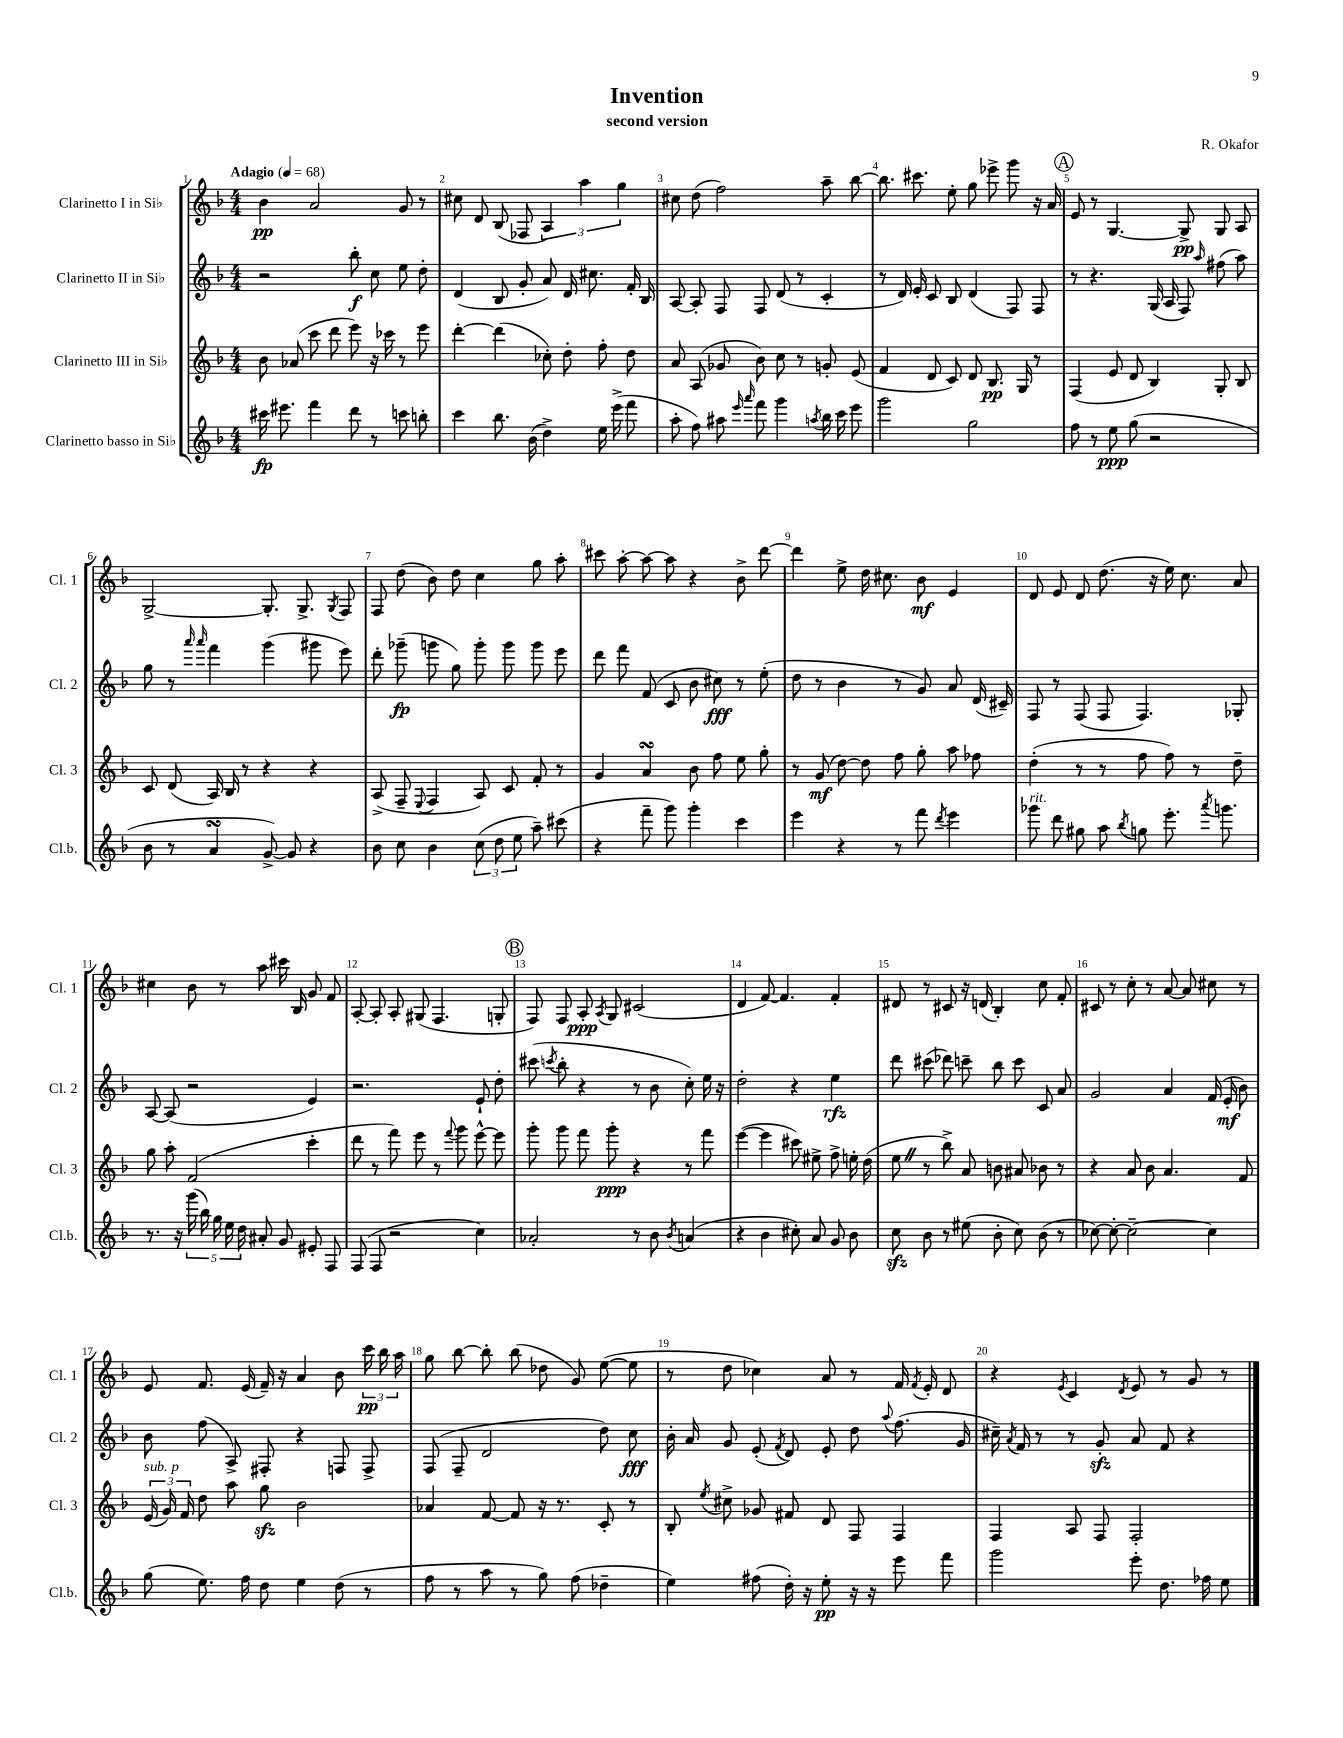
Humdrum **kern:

**kern	**dynam	**kern	**dynam	**kern	**dynam	**kern	**dynam
*part4	*part4	*part3	*part3	*part2	*part2	*part1	*part1
*staff4	*staff4	*staff3	*staff3	*staff2	*staff2	*staff1	*staff1
*I"Clarinetto basso in Si♭	*	*I"Clarinetto III in Si♭	*	*I"Clarinetto II in Si♭	*	*I"Clarinetto I in Si♭	*
*I'Cl.b.	*	*I'Cl. 3	*	*I'Cl. 2	*	*I'Cl. 1	*
*clefG2	*	*clefG2	*	*clefG2	*	*clefG2	*
*k[b-]	*	*k[b-]	*	*k[b-]	*	*k[b-]	*
*M4/4	*	*M4/4	*	*M4/4	*	*M4/4	*
*MM68	*	*MM68	*	*MM68	*	*MM68	*
=1	=1	=1	=1	=1	=1	=1	=1
!	!	!	!	!	!	!LO:TX:a:B:t=Adagio	!
16ccc#X\	fp	8b-\	.	2r	.	4b-\	pp
8.eee#X\	.	.	.	.	.	.	.
.	.	(8a-X/	.	.	.	.	.
4fff\	.	8ccc\	.	.	.	2a/	.
.	.	8ddd\	.	.	.	.	.
8ddd\	.	8eee\)	.	8bb-'\	f	.	.
8r	.	16r	.	8cc\	.	.	.
.	.	16ccc-X\	.	.	.	.	.
8cccn\	.	8r	.	8ee\	.	8g/	.
8bbn'\	.	8eee\	.	8dd'\	.	8r	.
=2	=2	=2	=2	=2	=2	=2	=2
4ccc\	.	[4ddd'\	.	(4d/	.	8cc#X\	.
.	.	.	.	.	.	8d/	.
8.bb-\	.	(4ddd\]	.	8B-/	.	(8B-/	.
.	.	.	.	8g'/	.	8F-X/	.
(16b-\	.	.	.	.	.	.	.
4dd^\)	.	8cc-X'\)	.	8a/)	.	6A/)	.
.	.	8dd'\	.	16d/	.	.	.
.	.	.	.	.	.	6aa\	.
.	.	.	.	8.cc#X\	.	.	.
16ee\	.	8ff'\	.	.	.	.	.
(16eee^\	.	.	.	.	.	.	.
.	.	.	.	.	.	6gg\	.
8fff\	.	8dd\	.	16f'/	.	.	.
.	.	.	.	16B-/	.	.	.
=3	=3	=3	=3	=3	=3	=3	=3
8aa'\	.	8a/	.	[8A/	.	8cc#X\	.
8ff\)	.	(8A/	.	8A'/]	.	(8dd\	.
8aa#X\	.	8g-X/	.	8F/	.	2ff\)	.
16qqeee/	.	.	.	.	.	.	.
16qqaaa/	.	.	.	.	.	.	.
8fff\	.	8b-\)	.	8F/	.	.	.
4ggg\	.	8cc\	.	(8d/	.	.	.
.	.	8r	.	8r	.	.	.
8qaan/	.	.	.	.	.	.	.
16bb-\	.	8gn'/	.	4c'/	.	8aa~\	.
16ccc\	.	.	.	.	.	.	.
8eee\	.	(8e/	.	.	.	[8bb-\	.
=4	=4	=4	=4	=4	=4	=4	=4
2ggg\	.	4f/	.	8r	.	8.bb-\]	.
.	.	.	.	16d/)	.	.	.
.	.	.	.	16e'/	.	8.ccc#X\	.
.	.	8d/	.	8c/	.	.	.
.	.	8c/)	.	8B-/	.	8ee'\	.
2gg\	.	8d/	.	(4d/	.	8gg\	.
.	.	8.B-/	pp	.	.	8eee-X^\	.
.	.	.	.	8F/)	.	8ggg\	.
.	.	16G/	.	.	.	.	.
.	.	8r	.	8F/	.	16r	.
.	.	.	.	.	.	16a/	.
!!LO:REH:place=s1:t=A
=5	=5	=5	=5	=5	=5	=5	=5
8ff\	.	(4F/	.	8r	.	8e/	.
8r	.	.	.	4.r	.	8r	.
8ee\	ppp	8e/	.	.	.	[4.G/	.
(8gg\	.	8d/	.	.	.	.	.
2r	.	4B-/)	.	(16G/	.	.	.
.	.	.	.	16A/	.	.	.
.	.	.	.	8F/)	.	8G^/]	pp
.	.	.	.	16qqaa/	.	.	.
.	.	8G'/	.	(8ff#X\	.	8G/	.
.	.	8B-/	.	8aa\)	.	8A/	.
!!LO:LB:g=z
=6	=6	=6	=6	=6	=6	=6	=6
8b-\	.	8c/	.	8gg\	.	[2G^/	.
8r	.	(8d/	.	8r	.	.	.
.	.	.	.	16qqaaa/	.	.	.
.	.	.	.	16qqaaa/	.	.	.
4asSsS/	.	16A/)	.	4fff\	.	.	.
.	.	16B-/	.	.	.	.	.
.	.	8r	.	.	.	.	.
[8g^/)	.	4r	.	(4ggg\	.	8.G'/]	.
8g/]	.	.	.	.	.	.	.
.	.	.	.	.	.	8.G^/	.
4r	.	4r	.	8ggg#X\	.	.	.
.	.	.	.	.	.	8qG/	.
.	.	.	.	8eee\)	.	8F/	.
=7	=7	=7	=7	=7	=7	=7	=7
8b-\	.	(8A^/	.	8ddd'\	.	8F/	.
8cc\	.	8F~/	.	(8ggg-X~\	fp	(8dd\	.
.	.	8qqE/	.	.	.	.	.
4b-\	.	4F/	.	8gggn\	.	8b-\)	.
.	.	.	.	8gg\)	.	8dd\	.
(12cc\	.	8A/)	.	8ggg'\	.	4cc\	.
12dd\	.	.	.	.	.	.	.
.	.	8c/	.	8ggg\	.	.	.
12ee\	.	.	.	.	.	.	.
8aa~\)	.	8f'/	.	8ggg\	.	8gg\	.
(8ccc#X\	.	8r	.	8eee\	.	8aa'\	.
=8	=8	=8	=8	=8	=8	=8	=8
4r	.	4g/	.	8ddd\	.	8ccc#X\	.
.	.	.	.	8fff\	.	[8aa'\	.
8fff~\	.	4asSsS/	.	(8f/	.	8aa\_	.
8ggg\)	.	.	.	8c/	.	8aa\]	.
4ggg'\	.	8b-\	.	8b-\	.	4r	.
.	.	8ff\	.	8cc#X\)	fff	.	.
4ccc\	.	8ee\	.	8r	.	8b-^\	.
.	.	8gg'\	.	(8ee'\	.	[8ddd\	.
=9	=9	=9	=9	=9	=9	=9	=9
4eee\	.	8r	.	8dd\	.	4ddd\]	.
.	.	(8g/	mf	8r	.	.	.
4r	.	[8dd\)	.	4b-\	.	8ee^\	.
.	.	8dd\]	.	.	.	16dd\	.
.	.	.	.	.	.	8.cc#X\	.
8r	.	8ff\	.	8r	.	.	.
8fff\	.	8gg'\	.	8g/)	.	8b-\	mf
8qddd/	.	.	.	.	.	.	.
4eee\	.	8aa\	.	8a/	.	4e/	.
.	.	8ff-X\	.	(16d/	.	.	.
.	.	.	.	16c#X~/)	.	.	.
=10	=10	=10	=10	=10	=10	=10	=10
!LO:TX:a:i:t=rit.	!	!	!	!	!	!	!
8ggg-X\	.	(4dd'\	.	8F/	.	8d/	.
8ddd\	.	.	.	8r	.	8e/	.
8gg#X\	.	8r	.	(8F/	.	8d/	.
8aa\	.	8r	.	8F/	.	(8.dd\	.
8qbb-/	.	.	.	.	.	.	.
8ggn\	.	8ff\	.	4.F/)	.	.	.
.	.	.	.	.	.	16r	.
8.eee'\	.	8ff\)	.	.	.	16ee\)	.
.	.	.	.	.	.	8.cc\	.
.	.	8r	.	.	.	.	.
8qaaa/	.	.	.	.	.	.	.
8.gggn\	.	.	.	.	.	.	.
.	.	8dd~\	.	8G-X'/	.	8a/	.
!!LO:LB:g=z
=11	=11	=11	=11	=11	=11	=11	=11
8.r	.	8gg\	.	[8A/	.	4cc#X\	.
.	.	8aa'\	.	(8A/]	.	.	.
16r	.	.	.	.	.	.	.
(20ggg\	.	(2f/	.	2r	.	8b-\	.
20bb-\)	.	.	.	.	.	.	.
20gg\	.	.	.	.	.	.	.
.	.	.	.	.	.	8r	.
20ee\	.	.	.	.	.	.	.
20dd\	.	.	.	.	.	.	.
8a#X'/	.	.	.	.	.	8aa\	.
8g/	.	.	.	.	.	16ccc#X\	.
.	.	.	.	.	.	16B-/	.
8e#X'/	.	4ccc'\	.	4e/)	.	8g/	.
8F/	.	.	.	.	.	8f/	.
=12	=12	=12	=12	=12	=12	=12	=12
(8F/	.	8ddd\	.	2.r	.	[8A'/	.
8F/	.	8r	.	.	.	8A'/]	.
2r	.	8fff\)	.	.	.	8A'/	.
.	.	8eee\	.	.	.	(8G#X/	.
.	.	8r	.	.	.	4.F/	.
.	.	8qqfff/	.	.	.	.	.
.	.	8ggg\	.	.	.	.	.
4cc\)	.	[8eee^^\	.	8e`/	.	.	.
.	.	8eee\]	.	8dd'\	.	8Gn'/	.
!!LO:REH:place=s1:t=B
=13	=13	=13	=13	=13	=13	=13	=13
2a-X'/	.	8ggg'\	.	(8ccc#X\	.	8F/)	.
.	.	.	.	8qcccn/	.	.	.
.	.	8ggg\	.	8bb-'\	.	8F/	.
.	.	8fff\	.	4r	.	8A'/	ppp
.	.	.	.	.	.	8qA/	.
.	.	8ggg'\	ppp	.	.	8G/	.
8r	.	4r	.	8r	.	(2c#X/	.
8b-\	.	.	.	8b-\	.	.	.
8qb-/	.	.	.	.	.	.	.
(4an/	.	8r	.	8cc'\)	.	.	.
.	.	8fff\	.	16ee\	.	.	.
.	.	.	.	16r	.	.	.
=14	=14	=14	=14	=14	=14	=14	=14
4r	.	([4eee\	.	2dd'\	.	4d/	.
4b-\	.	4eee\]	.	.	.	[8f/)	.
.	.	.	.	.	.	4.f/]	.
8cc#X'\)	.	8ccc#X\)	.	4r	.	.	.
8a/	.	8ee#X^\	.	.	.	.	.
8g/	.	8ff^\	.	4ee\	rfz	4f'/	.
8b-\	.	16een'\	.	.	.	.	.
.	.	(16dd\	.	.	.	.	.
=15	=15	=15	=15	=15	=15	=15	=15
8cczz\	.	8eeZ\	.	8ddd\	.	8d#X/	.
8b-\	.	8r	.	(8ccc#X\	.	8r	.
8r	.	8bb-^\)	.	8ddd-X\)	.	8c#X/	.
(8ee#X\	.	8a/	.	8cccn~\	.	16r	.
.	.	.	.	.	.	(16dn/	.
8b-'\	.	8bn\	.	8bb-\	.	4B-'/)	.
8cc\)	.	8a#X/	.	8ccc\	.	.	.
(8b-\	.	8b-X\	.	8c/	.	8cc\	.
8r	.	8r	.	8a/	.	8f'/	.
=16	=16	=16	=16	=16	=16	=16	=16
[8cc-X\)	.	4r	.	2g/	.	8c#X/	.
8cc-'\_	.	.	.	.	.	8r	.
2cc-~\_	.	8a/	.	.	.	8cc'\	.
.	.	8b-\	.	.	.	8r	.
.	.	4.a/	.	4a/	.	[8a/	.
.	.	.	.	.	.	8a/]	.
4cc-\]	.	.	.	(16f/	.	8cc#X\	.
.	.	.	.	16e'/	mf	.	.
.	.	8f/	.	8b-\)	.	8r	.
!!LO:LB:g=z
=17	=17	=17	=17	=17	=17	=17	=17
!	!	!LO:TX:a:i:t=sub. p	!	!	!	!	!
(8gg\	.	(24e/	.	8b-\	.	8e/	.
.	.	24g/)	.	.	.	.	.
.	.	24f/	.	.	.	.	.
8.ee\)	.	8dd\	.	(8ff\	.	8.f/	.
.	.	8aa\	.	8A^/)	.	.	.
16ff\	.	.	.	.	.	(16e/	.
8dd\	.	8ggzz\	.	8F#X'/	.	16f~/)	.
.	.	.	.	.	.	16r	.
4ee\	.	2b-\	.	4r	.	4a/	.
(8dd\	.	.	.	8Fn/	.	8b-\	.
8r	.	.	.	8F^/	.	24ccc\	pp
.	.	.	.	.	.	24bb-\	.
.	.	.	.	.	.	24aa\	.
=18	=18	=18	=18	=18	=18	=18	=18
8ff\	.	4a-X/	.	(8F/	.	8gg\	.
8r	.	.	.	8F~/	.	[8bb-\	.
8aa\	.	[8f/	.	2d/	.	8bb-'\]	.
8r	.	8f/]	.	.	.	(8bb-\	.
8gg\)	.	16r	.	.	.	8dd-X\	.
.	.	8.r	.	.	.	.	.
(8ff\	.	.	.	.	.	8g/)	.
4dd-X~\	.	8c'/	.	8dd\)	.	([8ee\	.
.	.	8r	.	8cc\	fff	8ee\]	.
=19	=19	=19	=19	=19	=19	=19	=19
4ee\)	.	8B-'/	.	16b-'\	.	8r	.
.	.	.	.	16a/	.	.	.
.	.	8qee/	.	.	.	.	.
.	.	8cc#X^\	.	8g/	.	8dd\	.
(8ff#X\	.	8g-X/	.	(8e'/	.	4cc-X\)	.
.	.	.	.	8qf/	.	.	.
16dd'\)	.	8f#X/	.	8d/)	.	.	.
16r	.	.	.	.	.	.	.
8ee'\	pp	8d/	.	8e'/	.	8a/	.
16r	.	8F/	.	8dd\	.	8r	.
16r	.	.	.	.	.	.	.
.	.	.	.	8qqaa/	.	.	.
8eee\	.	4F/	.	(8.ff\	.	16f/	.
.	.	.	.	.	.	8qf/	.
.	.	.	.	.	.	16e'/	.
8fff\	.	.	.	.	.	8d/	.
.	.	.	.	16g/	.	.	.
=20	=20	=20	=20	=20	=20	=20	=20
2ggg\	.	4F/	.	16cc#X~\)	.	4r	.
.	.	.	.	8qa/	.	.	.
.	.	.	.	16f/	.	.	.
.	.	.	.	8r	.	.	.
.	.	.	.	.	.	8qe/	.
.	.	8A/	.	8r	.	4c/	.
.	.	8F/	.	8gzz'/	.	.	.
.	.	.	.	.	.	8qd/	.
8eee'\	.	2F'/	.	8a/	.	8e/	.
8.dd\	.	.	.	8f/	.	8r	.
.	.	.	.	4r	.	8g/	.
16ff-X\	.	.	.	.	.	.	.
8ee\	.	.	.	.	.	8r	.
==	==	==	==	==	==	==	==
*-	*-	*-	*-	*-	*-	*-	*-
